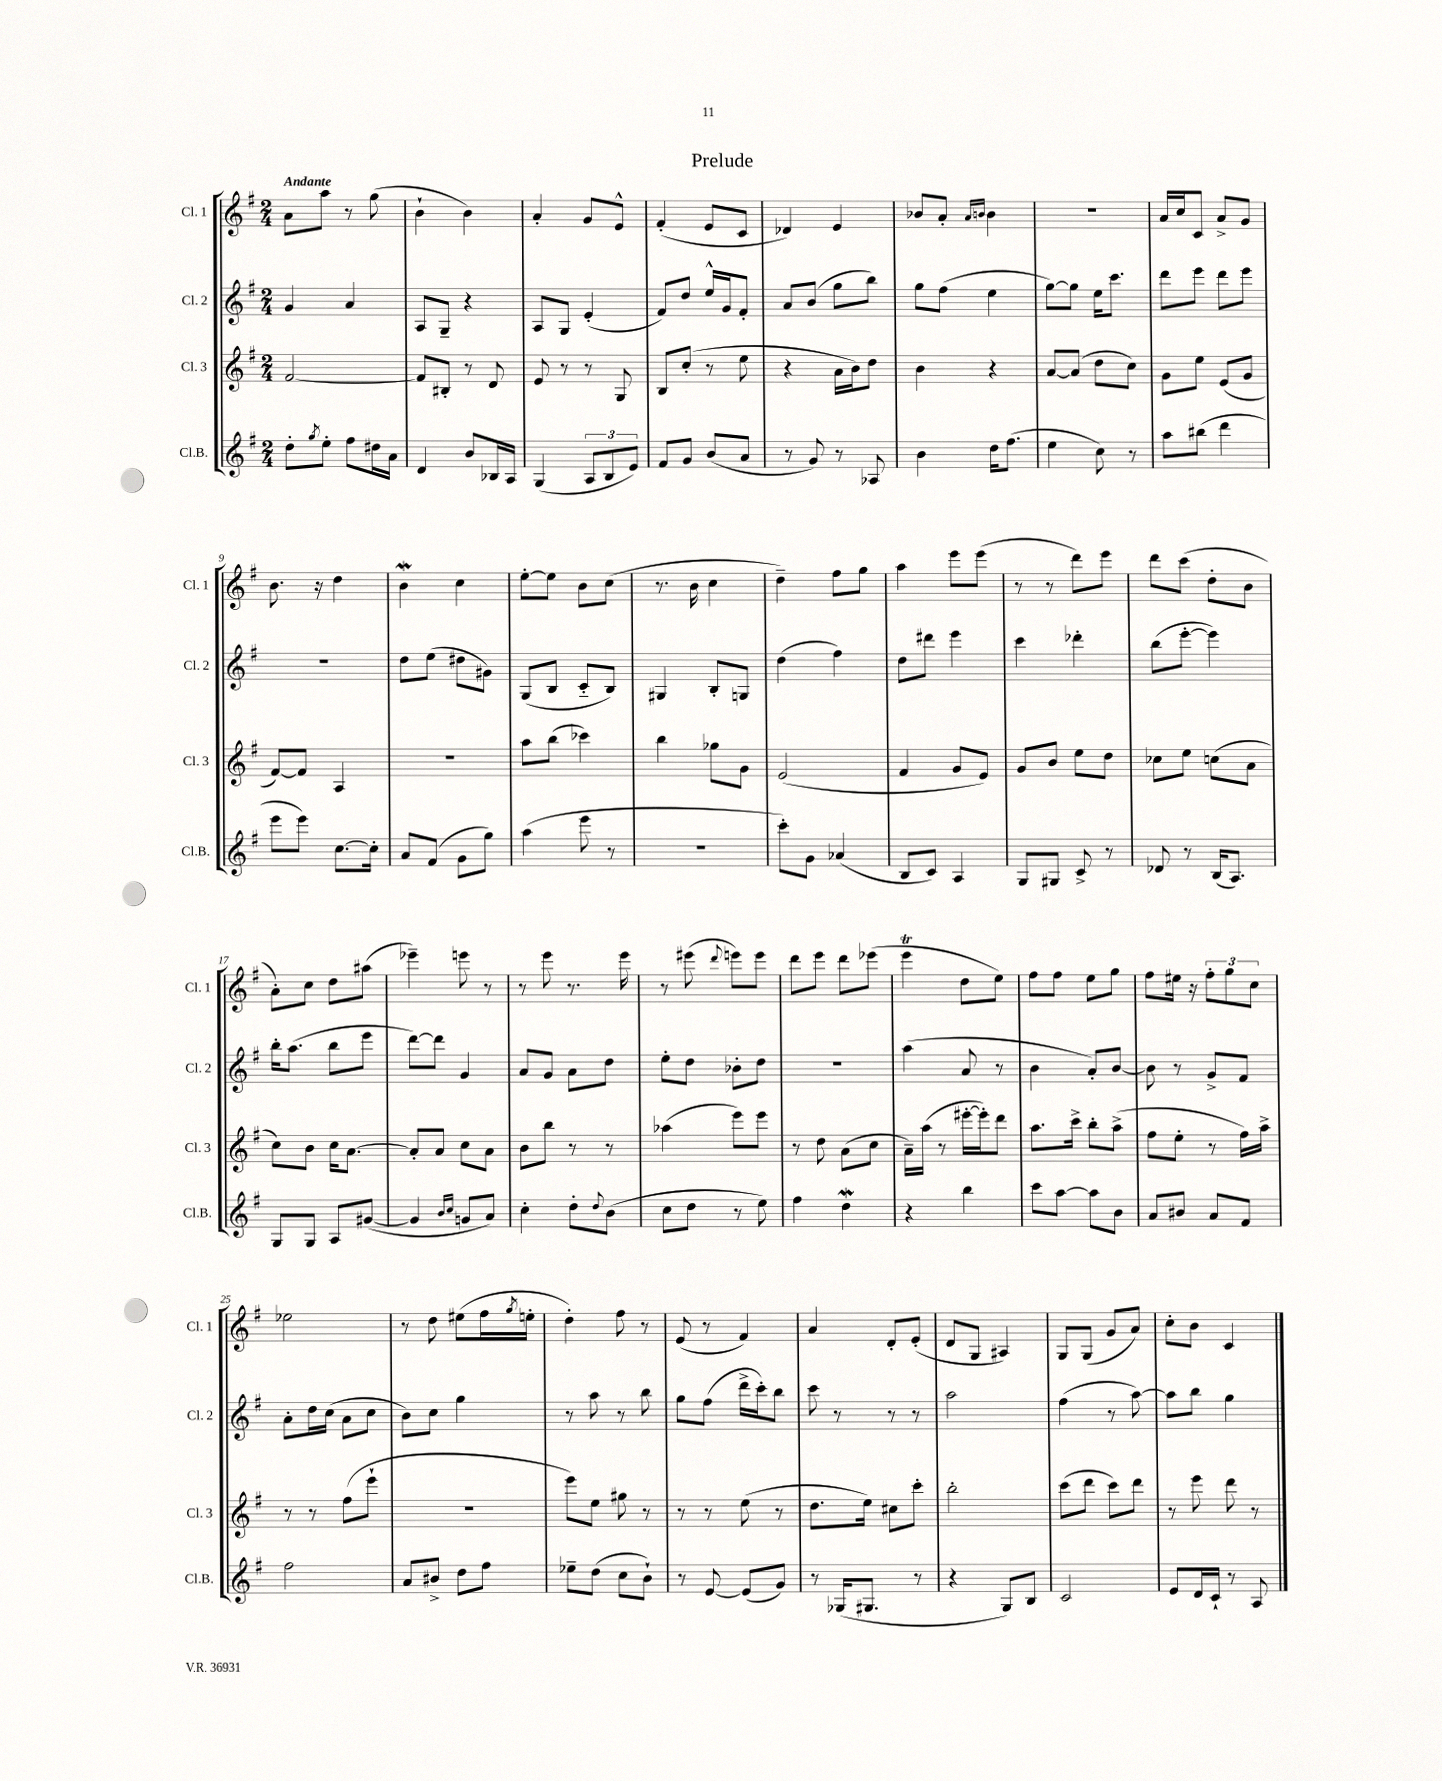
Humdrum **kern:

**kern	**kern	**kern	**kern
*part4	*part3	*part2	*part1
*staff4	*staff3	*staff2	*staff1
*I"Cl.B.	*I"Cl. 3	*I"Cl. 2	*I"Cl. 1
*I'Cl.B.	*I'Cl. 3	*I'Cl. 2	*I'Cl. 1
*clefG2	*clefG2	*clefG2	*clefG2
*k[f#]	*k[f#]	*k[f#]	*k[f#]
*M2/4	*M2/4	*M2/4	*M2/4
=1	=1	=1	=1
!	!	!	!LO:TX:a:B:t=Andante
8dd'\L	[2f#/	4g/	8a\L
8qgg/	.	.	.
8ee'\J	.	.	8aa\J
8ff#\L	.	4a/	8r
16dd#X\L	.	.	(8gg\
16a\JJ	.	.	.
=2	=2	=2	=2
4d/	8f#/L]	8A/L	4b`\
.	8B#X'/J	8G~/J	.
8b/L	8r	4r	4b\)
16B-X/L	8d/	.	.
16A/JJ	.	.	.
=3	=3	=3	=3
(4G/	8e/	8A/L	4a'/
.	8r	8G/J	.
12A/L	8r	(4e'/	8g/L
12B/	.	.	.
.	8G/	.	8e^^/J
12e/J)	.	.	.
=4	=4	=4	=4
8f#/L	8B/L	8f#/L)	(4f#'/
8g/J	(8cc'/J	8dd/J	.
(8b/L	8r	16ee^^/LL	8e/L
.	.	16g/J	.
8a/J	8ee\	8f#'/J	8c/J
=5	=5	=5	=5
8r	4r	8a/L	4d-X/)
8g/)	.	(8b/J	.
8r	16a\LL	8gg\L	4e/
.	16b\J)	.	.
8A-X/	8dd\J	8bb\J)	.
=6	=6	=6	=6
4b\	4b\	8gg\L	8b-X/L
.	.	(8ff#\J	8a'/J
.	.	.	16qqa/LL
.	.	.	16qqbn/JJ
16dd\KL	4r	4ee\	4b\
(8.ff#\J	.	.	.
=7	=7	=7	=7
4ee\	[8a/L	[8gg\L)	2r
.	(8a/J]	8gg\J]	.
8cc\)	8dd\L	16ee\KL	.
.	.	8.ccc\J	.
8r	8cc\J)	.	.
=8	=8	=8	=8
8aa\L	8g\L	8ddd\L	16a/LL
.	.	.	16cc/J
(8bb#X\J	8ee\J	8eee\J	8c/J
4ddd\	(8e/L	8ddd\L	8a^/L
.	8g/J	8eee\J	8g/J
!!LO:LB:g=z
=9	=9	=9	=9
8eee\L	[8f#/L)	2r	8.b\
8eee\J)	8f#/J]	.	.
.	.	.	16r
[8.cc\L	4A/	.	4dd\
16cc'\Jk]	.	.	.
=10	=10	=10	=10
8a/L	2r	8dd\L	4bW\
(8f#/J	.	(8ee\J	.
8g\L	.	8dd#X\L	4cc\
8gg\J)	.	8g#X\J)	.
=11	=11	=11	=11
(4aa\	8aa\L	(8G/L	[8ee'\L
.	(8bb\J	8B/J	8ee\J]
8eee\	4ccc-X\)	8c/L	8b\L
8r	.	8B/J)	(8cc\J
=12	=12	=12	=12
2r	4bb\	4G#X/	8.r
.	.	.	16b\
.	8gg-X\L	8B'/L	4cc\
.	8g\J	8Gn/J	.
=13	=13	=13	=13
8ccc'\L)	(2e/	(4dd\	4dd~\)
8g\J	.	.	.
(4a-X/	.	4ff#\)	8ff#\L
.	.	.	8gg\J
=14	=14	=14	=14
8B/L	4f#/	8dd\L	4aa\
8c/J)	.	8ddd#X\J	.
4A/	8g/L	4eee\	8eee\L
.	8e/J)	.	(8eee\J
=15	=15	=15	=15
8G/L	8g/L	4ccc\	8r
8G#X/J	8b/J	.	8r
8c^/	8ee\L	4ddd-X'\	8ddd\L)
8r	8dd\J	.	8eee\J
=16	=16	=16	=16
8d-X/	8cc-X\L	(8bb\L	8ddd\L
8r	8ee\J	[8eee'\J	(8ccc\J
(16B/KL	(8ccn\L	4eee\])	8dd'\L
8.A/J)	.	.	.
.	8a\J	.	8b\J
!!LO:LB:g=z
=17	=17	=17	=17
8G/L	8cc\L)	16bb'\KL	8a'\L)
.	.	(8.aa\J	.
8G/J	8b\J	.	8cc\J
8A/L	16cc\KL	8bb\L	8dd\L
.	[8.a\J	.	.
([8g#X/J	.	8eee\J	(8aa#X\J
=18	=18	=18	=18
4g#/]	8a'/L]	[8ddd\L)	4eee-X~\)
.	8a/J	8ddd\J]	.
16qqb/LL	.	.	.
16qqcc/JJ	.	.	.
8gn/L	8cc\L	4g/	8eeen\
8a/J)	8a\J	.	8r
=19	=19	=19	=19
4cc'\	8b\L	8a/L	8r
.	8bb\J	8g/J	8eee\
8dd'\L	8r	8a\L	8.r
8qqdd/	.	.	.
(8b\J	8r	8dd\J	.
.	.	.	16eee\
=20	=20	=20	=20
8cc\L	(4aa-X\	8ee'\L	8r
8dd\J	.	8dd\J	(8eee#X\
.	.	.	8qqddd/
8r	8eee\L)	8b-X'\L	8eeen\L)
8ee\)	8eee\J	8dd\J	8eee\J
=21	=21	=21	=21
4ff#\	8r	2r	8ddd\L
.	8dd\	.	8eee\J
4ddW\	(8a\L	.	8ddd\L
.	8cc\J	.	(8eee-X\J
=22	=22	=22	=22
4r	16a~\LL)	(4aa\	4eeeT\
.	(16aa\JJ	.	.
.	8r	.	.
4bb\	[16eee#X'\LL	8a/	8dd\L
.	16eee#'\J])	.	.
.	8ddd\J	8r	8ee\J)
=23	=23	=23	=23
8ccc\L	8.aa\L	4b\	8ff#\L
[8aa\J	.	.	8ff#\J
.	16ccc^\Jk	.	.
8aa\L]	8bb'\L	8a'/L)	8ee\L
8b\J	(8aa^\J	[8b/J	8gg\J
=24	=24	=24	=24
8a/L	8ff#\L	8b\]	8ff#\L
8b#X/J	8ee'\J	8r	16ee#X\Jk
.	.	.	16r
8a/L	8r	8g^/L	12ff#'\L
.	.	.	12gg\
8f#/J	16ff#\LL)	8f#/J	.
.	.	.	12cc\J
.	16aa^\JJ	.	.
!!LO:LB:g=z
=25	=25	=25	=25
2ff#\	8r	8a'\L	2ee-X\
.	8r	16dd\L	.
.	.	(16cc\JJ	.
.	(8ff#\L	8a\L	.
.	8eee`\J	8cc\J	.
=26	=26	=26	=26
8a/L	2r	8b\L)	8r
8b#X^/J	.	8cc\J	8dd\
8dd\L	.	4gg\	(8ee#X\L
8ff#\J	.	.	16ff#\L
.	.	.	8qgg/
.	.	.	16een'\JJ
=27	=27	=27	=27
8ee-X~\L	8eee\L)	8r	4dd'\)
(8dd\J	8ee\J	8aa\	.
8cc\L	8gg#X\	8r	8ff#\
8b`\J)	8r	8bb\	8r
=28	=28	=28	=28
8r	8r	8gg\L	(8e/
[8e/	8r	(8ff#\J	8r
(8e/L]	(8ee\	16ddd^\LL	4f#/)
.	.	16ccc'\J)	.
8g/J)	8r	8bb\J	.
=29	=29	=29	=29
8r	8.dd\L	8ccc\	4a/
(16G-X/KL	.	8r	.
8.G#X/J	16ee\Jk)	.	.
.	8cc#X\L	8r	8d'/L
8r	8ccc'\J	8r	(8e'/J
=30	=30	=30	=30
4r	2bb'\	2aa\	8d/L
.	.	.	8G/J
8G/L)	.	.	4A#X/)
8B/J	.	.	.
=31	=31	=31	=31
2c/	(8ccc\L	(4ff#\	8G/L
.	8ddd\J	.	(8G/J
.	8ccc\L)	8r	8g/L
.	8ddd\J	[8aa\)	8a/J)
=32	=32	=32	=32
8e/L	8r	8aa\L]	8cc'\L
16d/L	8eee\	8bb\J	8b\J
16c`/JJ	.	.	.
8r	8ddd\	4gg\	4c/
8A/	8r	.	.
==	==	==	==
*-	*-	*-	*-
